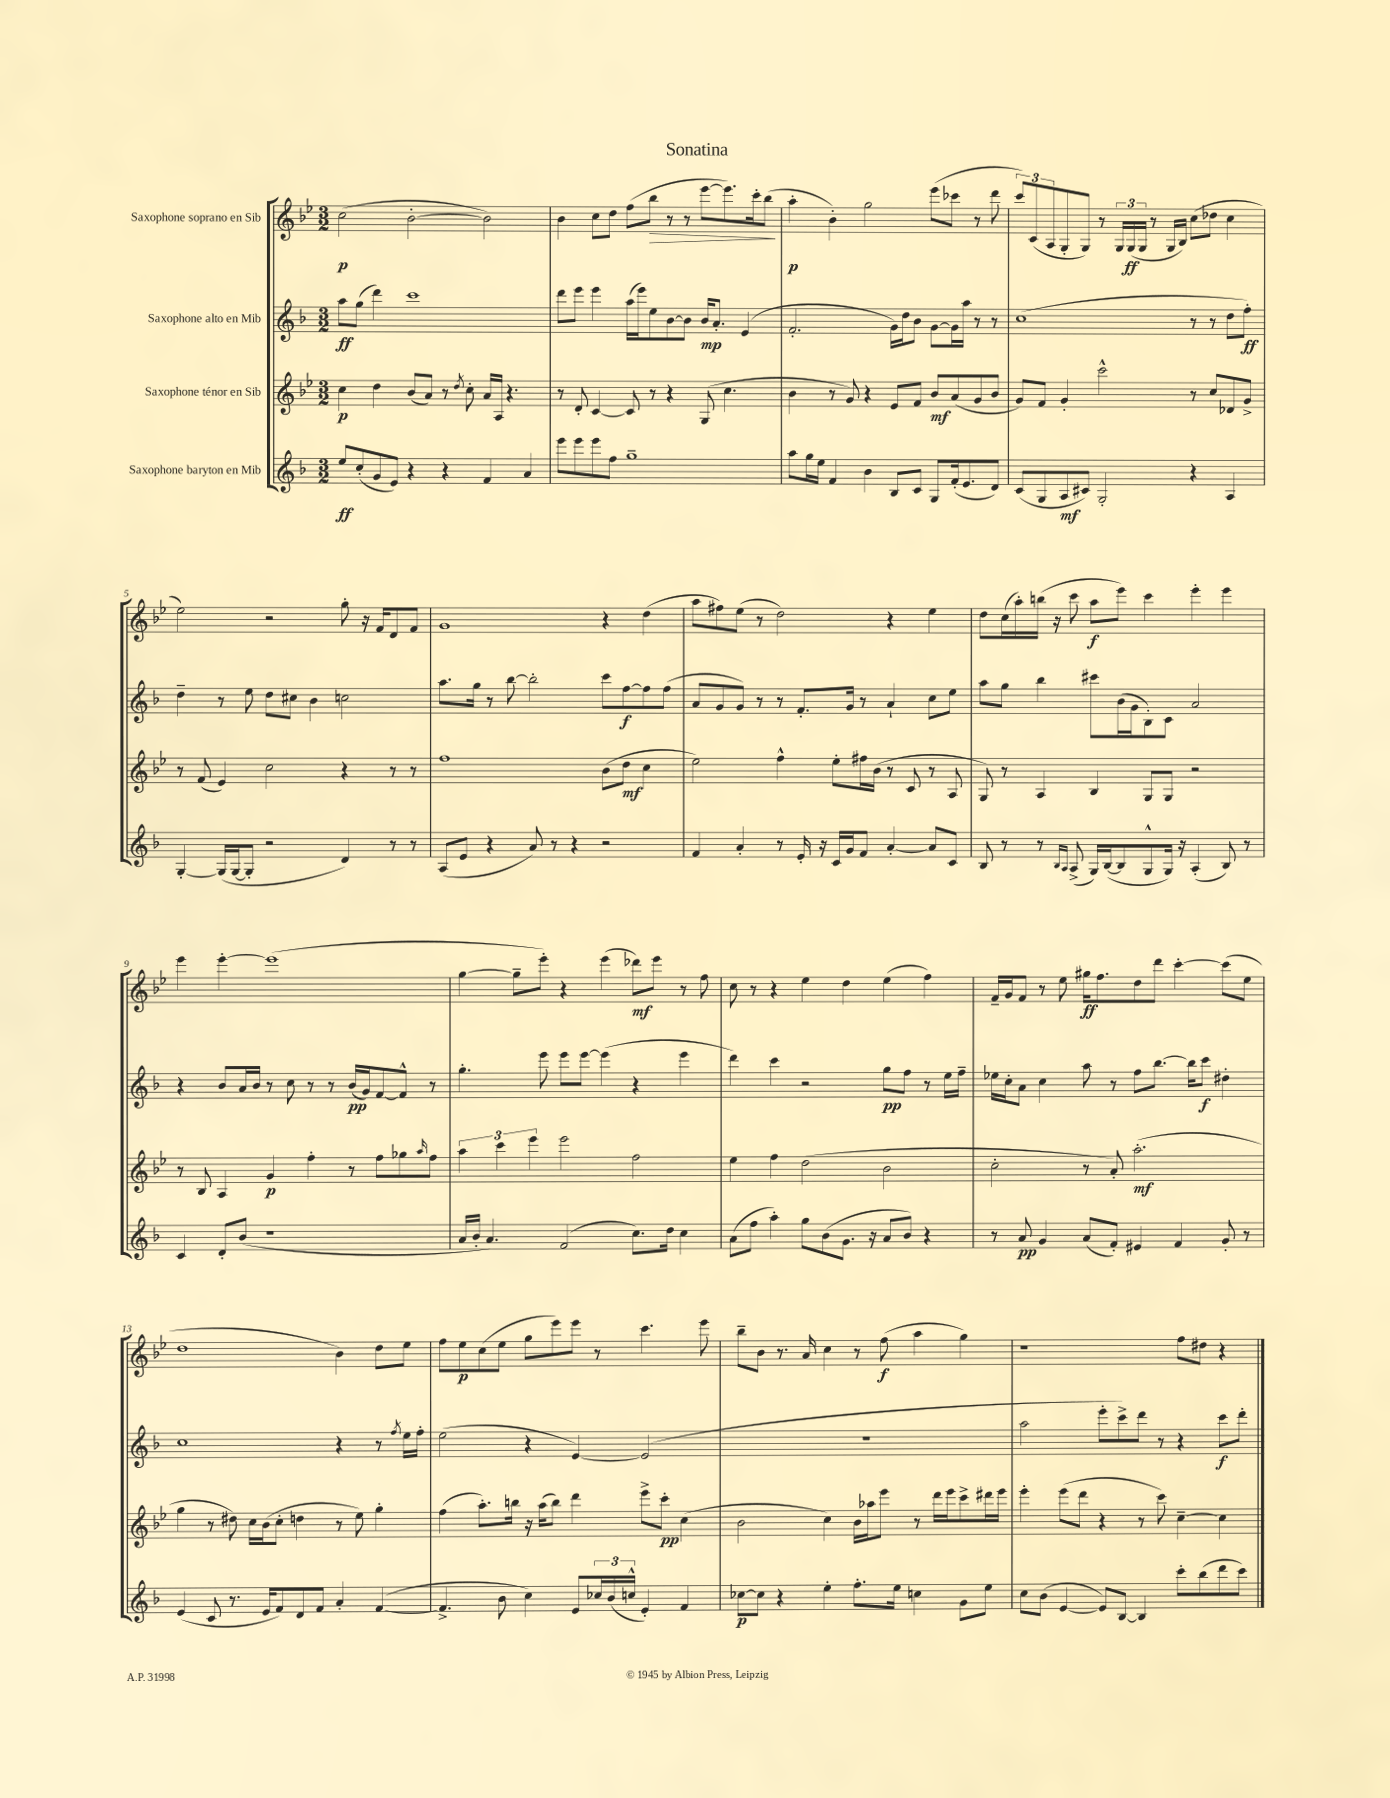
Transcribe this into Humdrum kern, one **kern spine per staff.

**kern	**dynam	**kern	**dynam	**kern	**dynam	**kern	**dynam
*part4	*part4	*part3	*part3	*part2	*part2	*part1	*part1
*staff4	*staff4	*staff3	*staff3	*staff2	*staff2	*staff1	*staff1
*I"Saxophone baryton en Mib	*	*I"Saxophone ténor en Sib	*	*I"Saxophone alto en Mib	*	*I"Saxophone soprano en Sib	*
*clefG2	*	*clefG2	*	*clefG2	*	*clefG2	*
*k[b-]	*	*k[b-e-]	*	*k[b-]	*	*k[b-e-]	*
*M3/2	*	*M3/2	*	*M3/2	*	*M3/2	*
=1	=1	=1	=1	=1	=1	=1	=1
8ee/L	ff	4cc\	p	8aa\L	ff	(2cc\	p
(8cc'/	.	.	.	(8gg\J	.	.	.
8g/	.	4dd\	.	4ddd\)	.	.	.
8e/J)	.	.	.	.	.	.	.
4r	.	(8b-/L	.	1ccc	.	[2b-'\	.
.	.	8a/J)	.	.	.	.	.
4r	.	8r	.	.	.	.	.
.	.	8qdd/	.	.	.	.	.
.	.	8cc'\	.	.	.	.	.
4f/	.	16a/LL	.	.	.	2b-\])	.
.	.	16A/JJ	.	.	.	.	.
.	.	4.r	.	.	.	.	.
4a/	.	.	.	.	.	.	.
=2	=2	=2	=2	=2	=2	=2	=2
8eee\L	.	8r	.	8ddd\L	.	4b-\	.
8eee\	.	8d'/	.	8eee\J	.	.	.
8eee\	.	[4c/	.	4eee\	.	8cc\L	.
8ff\J	.	.	.	.	.	8dd\J	.
1gg~	.	8c/]	.	(16aa\LL	.	(8ff\L	.
.	.	.	.	16eee\J)	.	.	.
!	!	!	!	!	!	!	!LO:HP:b
.	.	8r	.	8ee\	.	8bb-\J	>
.	.	4r	.	[8b-\	.	8r	.
.	.	.	.	8b-\J]	.	8r	.
.	.	(8G/	.	16b-/KL	mp	[8eee-\L	.
.	.	.	.	8.a'/J	.	.	.
.	.	4.cc\	.	.	.	8.eee-\])	.
.	.	.	.	(4e/	.	.	.
.	.	.	.	.	.	16ccc'\k	.
.	.	.	.	.	.	(8bb-\J	.
.	.	.	.	.	.	.	]
=3	=3	=3	=3	=3	=3	=3	=3
8aa\L	.	4b-\	.	2.f'/	.	4aa'\	p
16gg\L	.	.	.	.	.	.	.
16ee\JJ	.	.	.	.	.	.	.
4f/	.	8r	.	.	.	4b-'\)	.
.	.	8g/)	.	.	.	.	.
4b-\	.	4r	.	.	.	2gg\	.
8B-/L	.	8e-/L	.	16g\LL)	.	.	.
.	.	.	.	16dd\J	.	.	.
8c/J	.	8f/J	.	8b-\J	.	.	.
8G/L	.	8b-/L	mf	[8g\L	.	(8eee-\L	.
(16f'/k	.	(8a/	.	16g\L]	.	8ccc-X\J	.
8.e/	.	.	.	16aa\JJ	.	.	.
.	.	8g/	.	8r	.	8r	.
8d/J)	.	8b-/J	.	8r	.	8ddd\	.
=4	=4	=4	=4	=4	=4	=4	=4
(8c/L	.	8g/L)	.	(1cc	.	12ccc/L)	.
.	.	.	.	.	.	(12c/	.
8G/	.	8f/J	.	.	.	.	.
.	.	.	.	.	.	12A/	.
8A/	mf	4g'/	.	.	.	8G'/	.
8c#X/J)	.	.	.	.	.	8G/J)	.
2G'/	.	2ccc^^\	.	.	.	8r	.
.	.	.	.	.	.	24G/LL	.
.	.	.	.	.	.	(24G/	ff
.	.	.	.	.	.	24G/JJ	.
.	.	.	.	.	.	8r	.
.	.	.	.	.	.	16G/LL	.
.	.	.	.	.	.	16B-/JJ)	.
4r	.	8r	.	8r	.	(8cc\L	.
.	.	8cc/L	.	8r	.	8dd-X\J	.
4A/	.	8d-X/	.	8dd\L	.	4cc\	.
.	.	8g^/J	.	8ff'\J)	ff	.	.
!!LO:LB:g=z
=5	=5	=5	=5	=5	=5	=5	=5
[4G'/	.	8r	.	4dd~\	.	2ee-\)	.
.	.	(8f/	.	.	.	.	.
(16G/LL]	.	4e-/)	.	8r	.	.	.
[16G/J	.	.	.	.	.	.	.
8G'/J]	.	.	.	8ee\	.	.	.
2r	.	2cc\	.	8dd\L	.	2r	.
.	.	.	.	8cc#X\J	.	.	.
.	.	.	.	4b-\	.	.	.
4d/)	.	4r	.	2ccn\	.	8gg'\	.
.	.	.	.	.	.	16r	.
.	.	.	.	.	.	16f/KL	.
8r	.	8r	.	.	.	8d/	.
8r	.	8r	.	.	.	8f/J	.
=6	=6	=6	=6	=6	=6	=6	=6
(8A/L	.	1ff	.	8.aa\L	.	1g	.
8e/J	.	.	.	.	.	.	.
.	.	.	.	16gg\Jk	.	.	.
4r	.	.	.	8r	.	.	.
.	.	.	.	[8bb-\	.	.	.
8a/)	.	.	.	2bb-'\]	.	.	.
8r	.	.	.	.	.	.	.
4r	.	.	.	.	.	.	.
2r	.	(8b-\L	.	8ccc\L	.	4r	.
.	.	8dd\J	mf	[8ff\	f	.	.
.	.	4cc\	.	8ff\]	.	(4dd\	.
.	.	.	.	(8ff\J	.	.	.
=7	=7	=7	=7	=7	=7	=7	=7
4f/	.	2ee-\)	.	8a/L	.	8aa\L	.
.	.	.	.	8g/	.	8ff#X\)	.
4a'/	.	.	.	8g/J)	.	(8ee-\J	.
.	.	.	.	8r	.	8r	.
8r	.	4ff^^\	.	8r	.	2dd\)	.
16e'/	.	.	.	8.f'/L	.	.	.
16r	.	.	.	.	.	.	.
16c/LL	.	8ee-'\L	.	.	.	.	.
16g/J	.	.	.	16g/Jk	.	.	.
8f/J	.	16ff#X\L	.	8r	.	.	.
.	.	(16b-\JJ	.	.	.	.	.
[4a'/	.	8r	.	4a`/	.	4r	.
.	.	8c/	.	.	.	.	.
8a/L]	.	8r	.	8cc\L	.	4ee-\	.
8c/J	.	8A/	.	8ee\J	.	.	.
=8	=8	=8	=8	=8	=8	=8	=8
8B-/	.	8G/)	.	8aa\L	.	8dd\L	.
8r	.	8r	.	8gg\J	.	(16cc\L	.
.	.	.	.	.	.	16aa'\)	.
8r	.	4A/	.	4bb-\	.	(16bbn\JJ	.
.	.	.	.	.	.	16r	.
16qqB-/LL	.	.	.	.	.	.	.
16qqA/JJ	.	.	.	.	.	.	.
(8A^/	.	.	.	.	.	8ccc\	.
16G/LL)	.	4B-/	.	8ccc#X\L	.	8aa\L	f
([16B-/J	.	.	.	.	.	.	.
8B-/]	.	.	.	(16b-\L	.	8eee-\J)	.
.	.	.	.	16g\J	.	.	.
8G^^/	.	8G/L	.	8B-'\)	.	4ccc\	.
16G/Jk)	.	8G/J	.	8c\J	.	.	.
16r	.	.	.	.	.	.	.
(4A'/	.	2r	.	2a/	.	4eee-'\	.
8B-/)	.	.	.	.	.	4eee-\	.
8r	.	.	.	.	.	.	.
!!LO:LB:g=z
=9	=9	=9	=9	=9	=9	=9	=9
4c/	.	8r	.	4r	.	4eee-\	.
.	.	8B-/	.	.	.	.	.
8d'/L	.	4A/	.	8b-/L	.	[4eee-'\	.
(8b-/J	.	.	.	16a/L	.	.	.
.	.	.	.	16b-/JJ	.	.	.
1r	.	4g/	p	8r	.	(1eee-]	.
.	.	.	.	8cc\	.	.	.
.	.	4ff'\	.	8r	.	.	.
.	.	.	.	8r	.	.	.
.	.	8r	.	(16b-/LL	pp	.	.
.	.	.	.	16g/J)	.	.	.
.	.	8ff\L	.	[8f/	.	.	.
.	.	8gg-X\	.	8f^^/J]	.	.	.
.	.	16qqaa/	.	.	.	.	.
.	.	8ff\J	.	8r	.	.	.
=10	=10	=10	=10	=10	=10	=10	=10
16a/LL	.	6aa\	.	4.gg'\	.	[4gg\	.
16b-'/JJ	.	.	.	.	.	.	.
4.a/)	.	.	.	.	.	.	.
.	.	6ccc\	.	.	.	.	.
.	.	.	.	.	.	8gg~\L]	.
.	.	6eee-\	.	.	.	.	.
.	.	.	.	8eee\	.	8eee-'\J)	.
(2f/	.	2eee-\	.	8eee\L	.	4r	.
.	.	.	.	[8eee\J	.	.	.
.	.	.	.	(4eee\]	.	(4eee-\	.
8.cc\L)	.	2ff\	.	4r	.	8ddd-X\L)	mf
.	.	.	.	.	.	8eee-\J	.
16dd\Jk	.	.	.	.	.	.	.
4cc\	.	.	.	4eee\	.	8r	.
.	.	.	.	.	.	8ff\	.
=11	=11	=11	=11	=11	=11	=11	=11
(8a\L	.	4ee-\	.	4ddd\)	.	8cc\	.
8ff\J	.	.	.	.	.	8r	.
4aa'\)	.	4ff\	.	4ccc\	.	4r	.
8gg\L	.	(2dd\	.	2r	.	4ee-\	.
(8b-\	.	.	.	.	.	.	.
8.g\J	.	.	.	.	.	4dd\	.
16r	.	.	.	.	.	.	.
8a/L	.	2b-\	.	8gg\L	pp	(4ee-\	.
8b-/J)	.	.	.	8ff\J	.	.	.
4r	.	.	.	8r	.	4ff\)	.
.	.	.	.	16ee\LL	.	.	.
.	.	.	.	16ff~\JJ	.	.	.
=12	=12	=12	=12	=12	=12	=12	=12
8r	.	2cc'\	.	16ee-X\LL	.	16f~/LL	.
.	.	.	.	16cc'\J	.	16g/J	.
8a/	pp	.	.	8a\J	.	8f/J	.
4g/	.	.	.	4cc\	.	8r	.
.	.	.	.	.	.	8ee-\	.
(8a/L	.	8r	.	8aa\	.	16gg#X\KL	ff
.	.	.	.	.	.	8.ff\	.
8f'/J)	.	8a'/)	.	8r	.	.	.
4e#X/	.	(2.aa'\	mf	8ff\L	.	8dd\	.
.	.	.	.	[8.bb-\J	.	8ddd\J	.
4f/	.	.	.	.	.	[4ccc'\	.
.	.	.	.	16bb-\KL]	.	.	.
.	.	.	.	8ccc\J	f	.	.
8g'/	.	.	.	4dd#X'\	.	(8ccc\L]	.
8r	.	.	.	.	.	8ee-\J	.
!!LO:LB:g=z
=13	=13	=13	=13	=13	=13	=13	=13
(4e/	.	4gg\	.	1cc	.	1dd	.
8c/	.	8r	.	.	.	.	.
8.r	.	8dd#X\)	.	.	.	.	.
.	.	16cc\LL	.	.	.	.	.
16e/KL	.	(16b-\J	.	.	.	.	.
8f/)	.	8cc'\J	.	.	.	.	.
8d/	.	4ddn\	.	.	.	.	.
8f/J	.	.	.	.	.	.	.
4a'/	.	8r	.	4r	.	4b-\)	.
.	.	8ee-\)	.	.	.	.	.
([4f/	.	4gg'\	.	8r	.	8dd\L	.
.	.	.	.	8qff/	.	.	.
.	.	.	.	16ee\LL	.	8ee-\J	.
.	.	.	.	16ff'\JJ	.	.	.
=14	=14	=14	=14	=14	=14	=14	=14
4.f^/]	.	(4ff\	.	(2ee\	.	8ff\L	.
.	.	.	.	.	.	8ee-\	p
.	.	8.aa'\L)	.	.	.	(8cc\	.
8b-\	.	.	.	.	.	8ee-\J	.
.	.	16bbn\Jk	.	.	.	.	.
4cc\)	.	16r	.	4r	.	8gg\L	.
.	.	(16aa\KL	.	.	.	.	.
.	.	8bb\J)	.	.	.	8eee-\)	.
8e/L	.	4ddd\	.	[4e/)	.	8eee-\J	.
24cc-X/L	.	.	.	.	.	8r	.
(24b-/	.	.	.	.	.	.	.
24ccn^^/JJ	.	.	.	.	.	.	.
4e'/)	.	8eee-^\L	.	(2e/]	.	4.ccc\	.
.	.	8ccc'\J	pp	.	.	.	.
4f/	.	(4cc\	.	.	.	.	.
.	.	.	.	.	.	8eee-\	.
=15	=15	=15	=15	=15	=15	=15	=15
[8cc-X\L	p	2b-\	.	1.r	.	8bb-~\L	.
8cc-\J]	.	.	.	.	.	8b-\J	.
4r	.	.	.	.	.	8.r	.
.	.	.	.	.	.	16a/	.
4ee'\	.	4cc\)	.	.	.	4cc\	.
8.ff'\L	.	16b-\LL	.	.	.	8r	.
.	.	16aa-X\J	.	.	.	.	.
.	.	8eee-\J	.	.	.	(8ff\	f
16ee\Jk	.	.	.	.	.	.	.
4ccn\	.	8r	.	.	.	4aa\	.
.	.	16ddd\LL	.	.	.	.	.
.	.	16eee-\J	.	.	.	.	.
8g\L	.	8ccc^\	.	.	.	4gg\)	.
8ee\J	.	16ddd#X\L	.	.	.	.	.
.	.	16eee-\JJ	.	.	.	.	.
=16	=16	=16	=16	=16	=16	=16	=16
8cc\L	.	4eee-'\	.	2aa\	.	1r	.
(8b-\J	.	.	.	.	.	.	.
[4e/	.	(8eee-\L	.	.	.	.	.
.	.	8ddd\J	.	.	.	.	.
8e/L])	.	4r	.	8eee'\L	.	.	.
[8B-/J	.	.	.	8ccc^\)	.	.	.
4B-/]	.	8r	.	8ddd\J	.	.	.
.	.	8ccc\)	.	8r	.	.	.
8ccc'\L	.	[4cc~\	.	4r	.	8ff\L	.
(8bb-\	.	.	.	.	.	8dd#X\J	.
8ddd\	.	4cc\]	.	8ccc\L	f	4r	.
8ccc\J)	.	.	.	8ddd'\J	.	.	.
==	==	==	==	==	==	==	==
*-	*-	*-	*-	*-	*-	*-	*-
